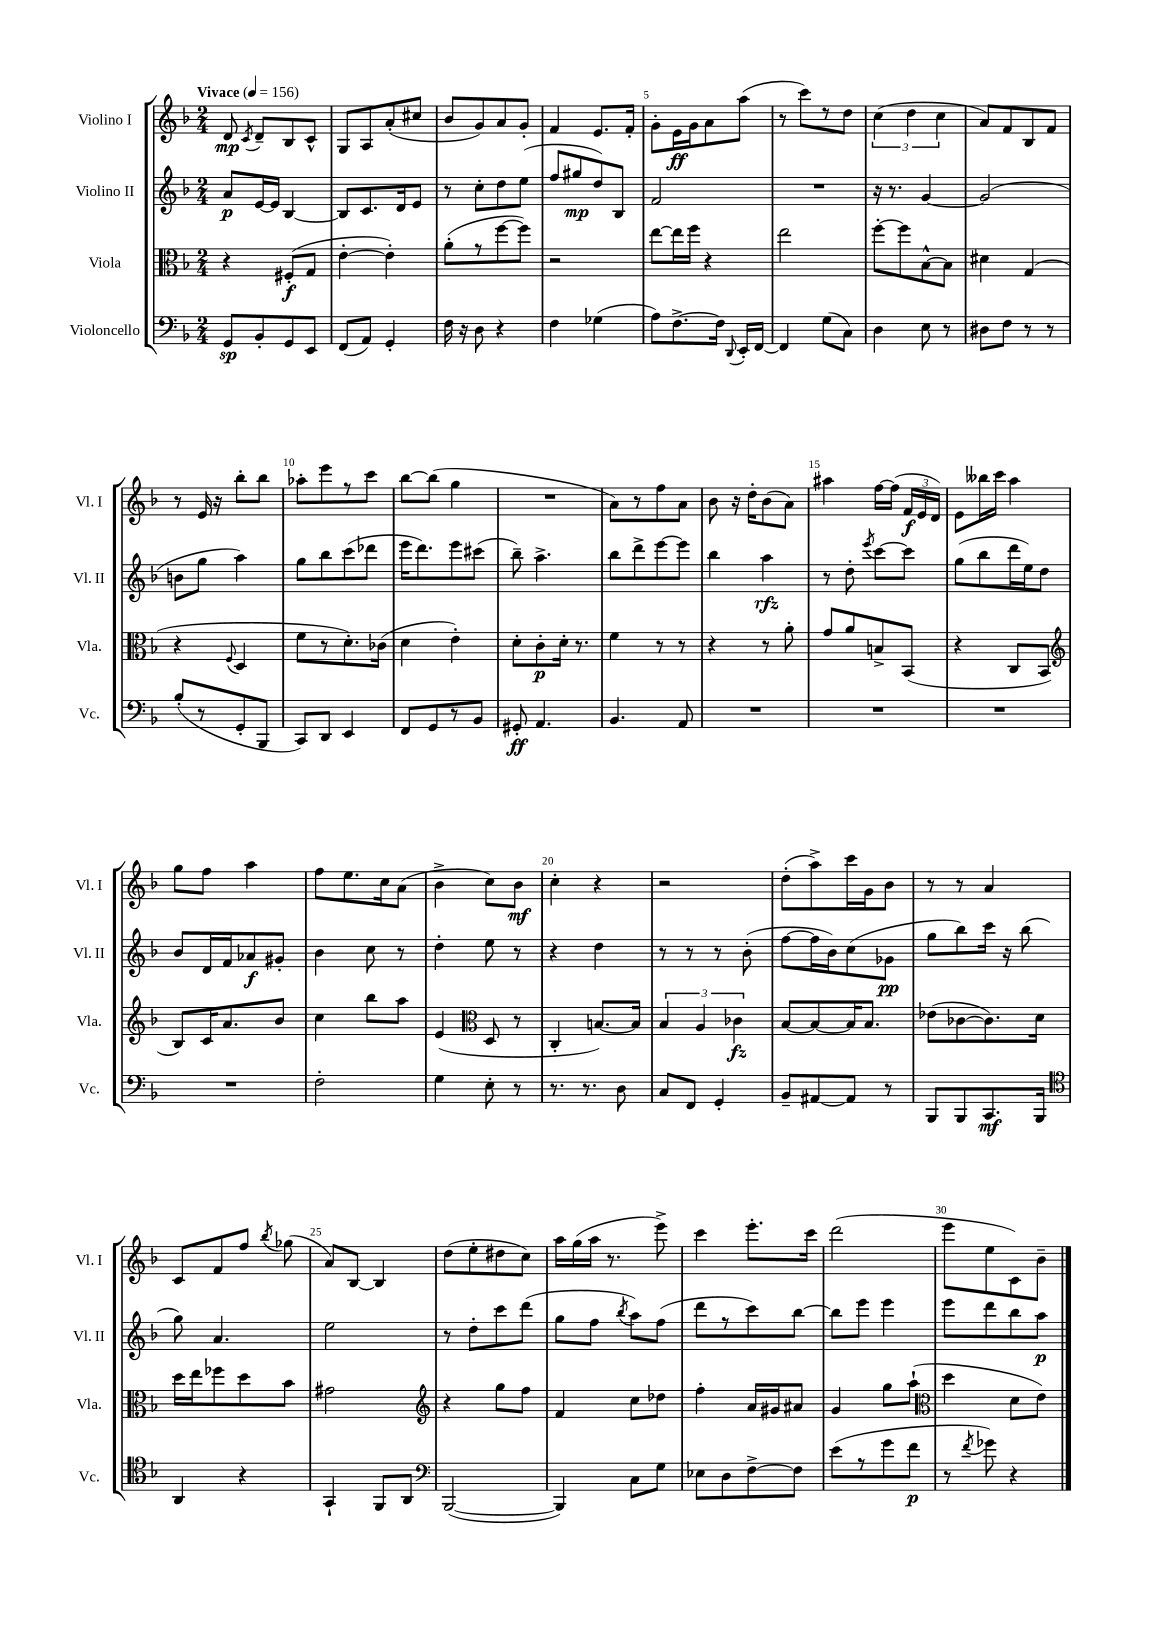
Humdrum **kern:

**kern	**kern	**kern	**kern
*staff4	*staff3	*staff2	*staff1
*clefF4	*clefC3	*clefG2	*clefG2
*k[b-]	*k[b-]	*k[b-]	*k[b-]
*M2/4	*M2/4	*M2/4	*M2/4
*MM156	*MM156	*MM156	*MM156
8GG	4r	8a	8d
.	.	.	8qc
8BB-'	.	[16e	8d~
.	.	16e]	.
8GG	(8F#'	[4B-	8B-
8EE	8G	.	8c^^
=	=	=	=
(8FF	[4e'	8B-]	8G
8AA)	.	8.c	8A
4GG'	4e'])	.	(8a'
.	.	16d	.
.	.	8e	8cc#
=	=	=	=
16F	(8a'	8r	8b-
16r	.	.	.
8D	8r	8cc'	8g)
4r	[8ff	8dd	8a
.	8ff])	(8ee	8g'
=	=	=	=
4F	2r	8ff	4f
.	.	8gg#	.
(4G-	.	8dd)	8.e
.	.	8B-	.
.	.	.	16f'
=	=	=	=
8A)	[8ee	2f	8g'
[8.F^	16ee]	.	16e
.	16ff	.	16g
.	4r	.	8a
16F]	.	.	.
8qqDD	.	.	.
16EE'	.	.	(8aa
[16FF	.	.	.
=	=	=	=
4FF]	2ee	2r	8r
.	.	.	8ccc)
(8G	.	.	8r
8C)	.	.	8dd
=	=	=	=
4D	[8ff'	16r	(6cc
.	.	8.r	.
.	8ff]	.	.
.	.	.	6dd
8E	[8B-^^	[4g	.
.	.	.	6cc
8r	8B-]	.	.
=	=	=	=
8D#	4d#	(2g]	8a)
8F	.	.	8f
8r	(4G	.	8B-
8r	.	.	8f
=	=	=	=
(8B-'	4r	8b	8r
8r	.	8gg	16e
.	.	.	16r
.	8qqF	.	.
8GG'	4D	4aa)	8bb-'
8BBB-	.	.	8bb-
=	=	=	=
8CC)	8f	8gg	8aa-'
8DD	8r	8bb-	8eee
4EE	8.d')	(8ccc	8r
.	.	8ddd-	8ccc
.	(16c-	.	.
=	=	=	=
8FF	4d	16eee	[8bb-
.	.	8.ddd)	.
8GG	.	.	(8bb-]
8r	4e')	8eee	4gg
8BB-	.	(8ccc#	.
=	=	=	=
8GG#'	8d'	8bb-~)	2r
4.AA	8c'	4.aa^	.
.	16d'	.	.
.	8.r	.	.
=	=	=	=
4.BB-	4f	8bb-	8a)
.	.	8ddd^	8r
.	8r	[8eee	8ff
8AA	8r	8eee]	8a
=	=	=	=
2r	4r	4bb-	8b-
.	.	.	16r
.	.	.	16dd'
.	8r	4aa	(8b-
.	8a'	.	8a)
=	=	=	=
2r	8g	8r	4aa#
.	8a	8dd'	.
.	.	8qeee	.
.	8B^	[8ccc	[16ff
.	.	.	(16ff]
.	(8BB-	8ccc]	24f
.	.	.	24e
.	.	.	24d)
=	=	=	=
2r	4r	(8gg	8e
.	.	8bb-	16bb--
.	.	.	16ccc
.	8C	16ddd	4aa
.	.	16ee)	.
.	8BB-	8dd	.
=	=	=	=
*	*clefG2	*	*
2r	8B-)	8b-	8gg
.	16c	16d	8ff
.	8.a	16f	.
.	.	8a-	4aa
.	8b-	8g#'	.
=	=	=	=
2F'	4cc	4b-	8ff
.	.	.	8.ee
.	8bb-	8cc	.
.	.	.	16cc
.	8aa	8r	(8a
=	=	=	=
4G	(4e	4dd'	4b-^
*	*clefC3	*	*
8E'	8D	8ee	8cc)
8r	8r	8r	8b-
=	=	=	=
8.r	4C'	4r	4cc'
8.r	.	.	.
.	[8.B)	4dd	4r
8D	.	.	.
.	16B]	.	.
=	=	=	=
8C	6B-	8r	2r
8FF	.	8r	.
.	6A	.	.
4GG'	.	8r	.
.	6c-	.	.
.	.	(8b-'	.
=	=	=	=
8BB-~	[8B-	[8ff	(8dd'
[8AA#	8B-_	16ff]	8aa^)
.	.	16b-)	.
8AA#]	16B-]	(8cc	16ccc
.	8.B-	.	16g
8r	.	8g-	8b-
=	=	=	=
8BBB-	(8e-	8gg	8r
8BBB-	[8c-	8bb-)	8r
8.CC	8.c-])	16ccc	4a
.	.	16r	.
.	.	(8bb-	.
16BBB-	16d	.	.
=	=	=	=
*clefC4	*	*	*
4AA	16dd	8gg)	8c
.	16ee	.	.
.	8ff-	4.a	8f
4r	8dd	.	8ff
.	.	.	8qbb-
.	8b-	.	(8gg-
=	=	=	=
4GG`	2g#	2ee	8a)
.	.	.	[8B-
8FF	.	.	4B-]
8AA	.	.	.
=	=	=	=
*clefF4	*clefG2	*	*
([2BBB-	4r	8r	(8dd
.	.	8dd'	8ee'
.	8gg	8ccc	8dd#
.	8ff	(8ddd	8cc)
=	=	=	=
4BBB-])	4f	8gg	16aa
.	.	.	(16gg
.	.	8ff	16aa
.	.	.	8.r
.	.	8qbb-	.
8C	8cc	8aa)	.
8G	8dd-	(8ff	8eee^)
=	=	=	=
8E-	4ff'	8ddd	4ccc
8D	.	8r	.
[8F^	16a	8ccc)	8.eee'
.	16g#	.	.
8F]	8a#	[8bb-	.
.	.	.	16ccc
=	=	=	=
(8e	4g	8bb-]	(2ddd
8r	.	8eee	.
8g	8gg	4eee	.
8f	(8aa`	.	.
=	=	=	=
*	*clefC3	*	*
8r	4dd	8eee	8eee
8qf	.	.	.
8g-)	.	8ddd	8ee
4r	8d	8bb-	8c)
.	8e)	8aa	8b-~
==	==	==	==
*-	*-	*-	*-
